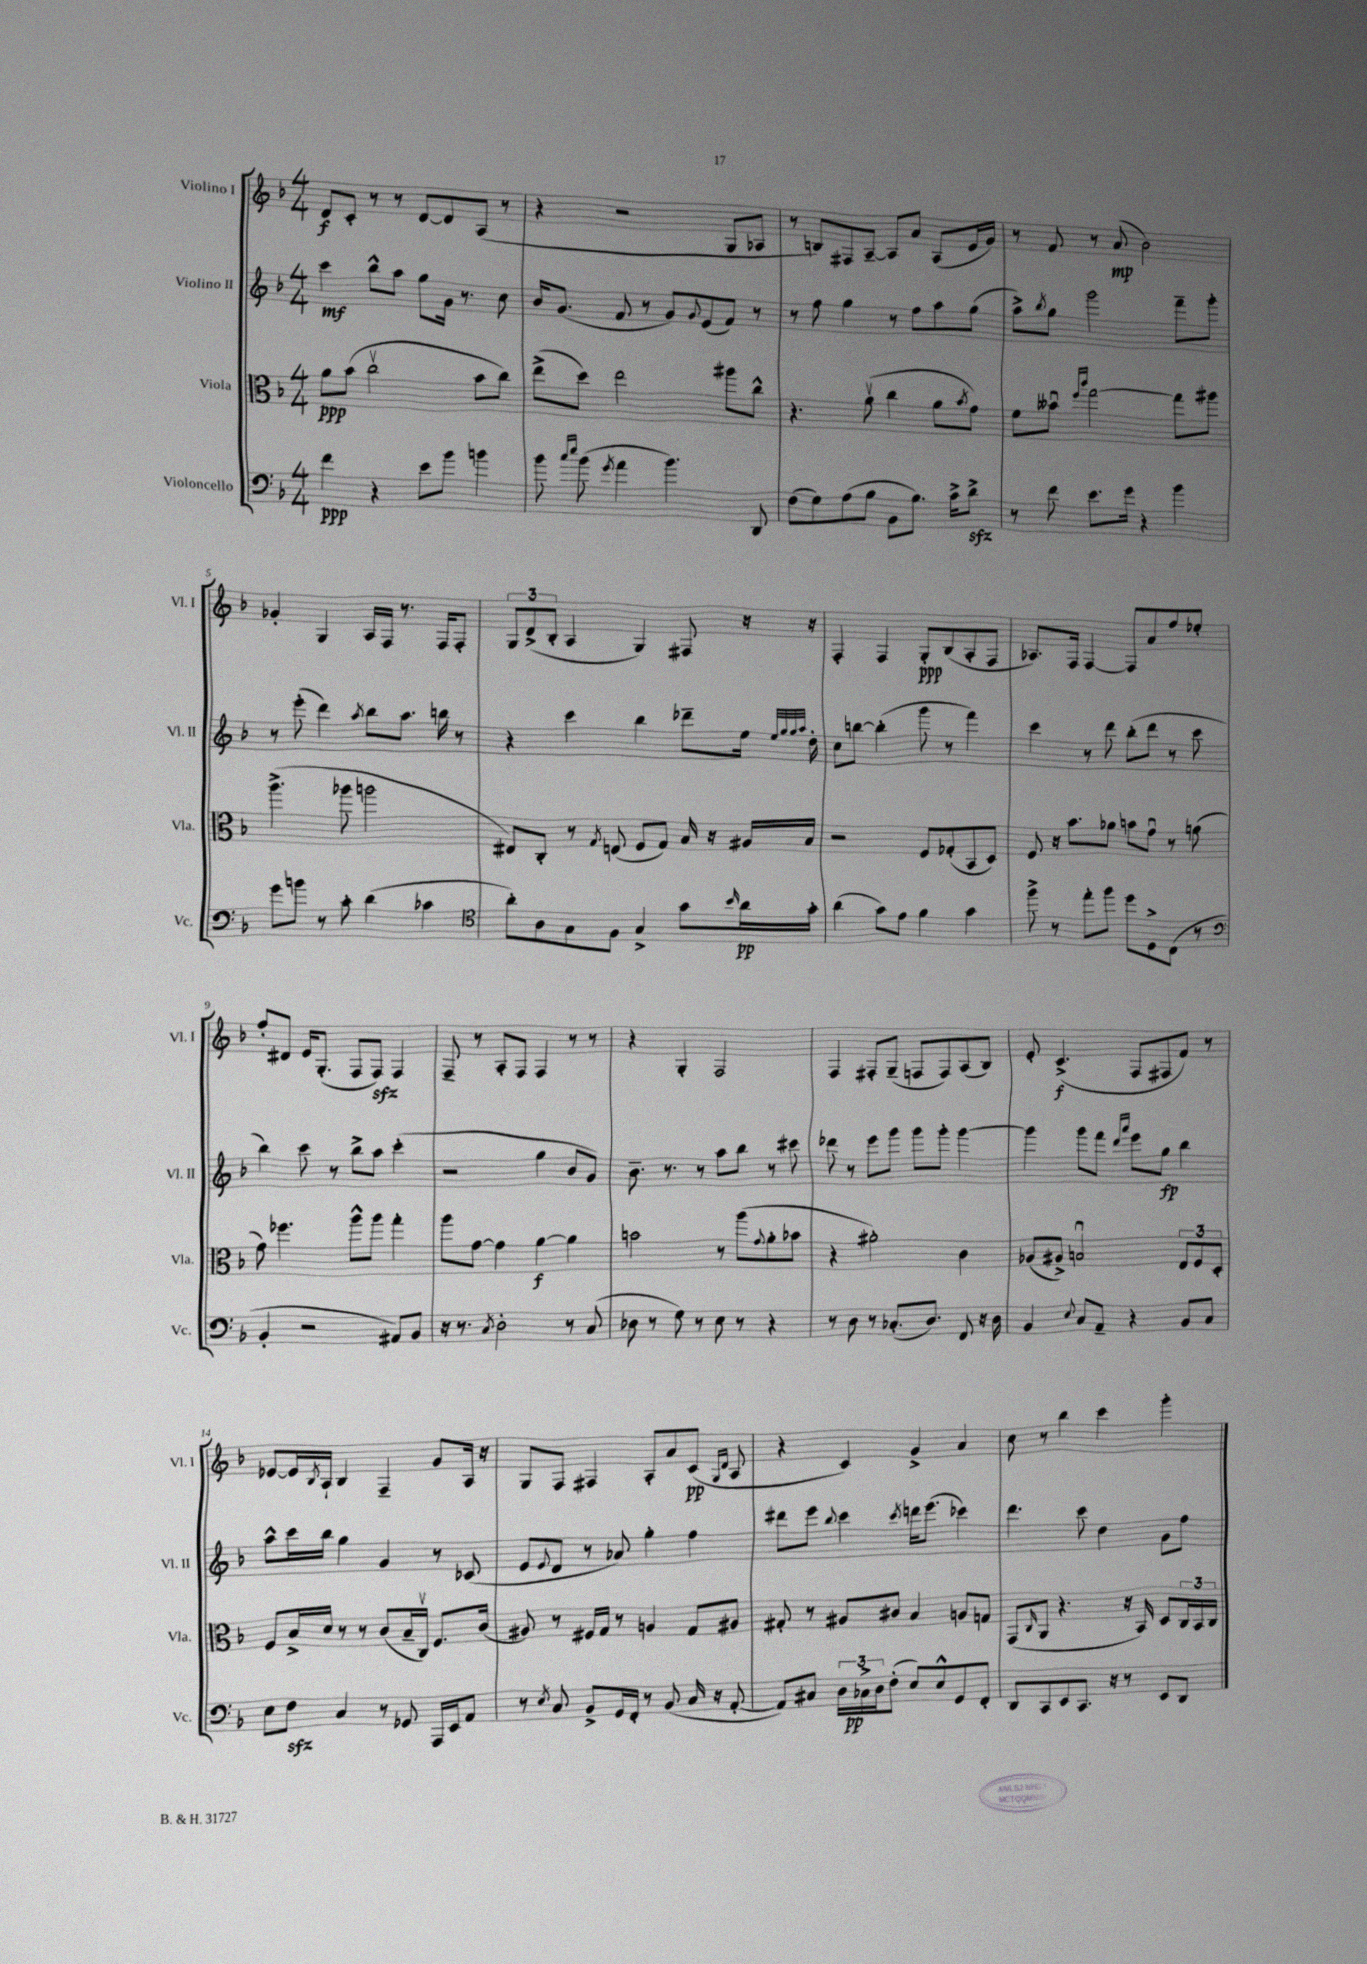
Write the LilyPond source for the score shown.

<<
\new StaffGroup <<
\new Staff = "s0" \with { instrumentName = "Violino I" shortInstrumentName = "Vl. I" } {
    \clef treble \key f \major \numericTimeSignature \time 4/4
    d'8\f c'8-. r8 r8 d'8~ d'8 a8( r8 |
    r4 r2 g8 aes8 |
    r8 b8) fis8 a8~-- a8 a'8 a8( e'16 g'16) |
    r8 f'8 r8 a'8\mp( bes'2) |
    ges'4-. g4 a16 f16 r8. f16 f8-. |
    \tuplet 3/2 { g8 d'8->( bes8-. } a4 g4) fis8 r16 r16 |
    f4-. f4 g8-.\ppp bes8( a8-. f8 |
    aes8.) f16 f4~ f8 a'8 f''8 ees''8-. |
    f''8-. dis'8 e'16 g8.-.( f8 f8\sfz) f4 |
    f8-- r8 a8-. f8 f4 r8 r8 |
    r4 g4-. f2 |
    f4 fis8-. g8--( f8 f8) a8( bes8) |
    e'8-. c'4.->\f( f8 fis8 f'8) r8 |
    ees'8~ ees'16 \acciaccatura { bes8 } a16-! bes4 f4-- g'8 a16 r16 |
    g8 f8 fis4 a8-. a'8 c'8\pp( \grace { g16 d'16 } a8 |
    r4 c'4) g'4-> a'4 |
    c''8 r8 bes''4 c'''4 g'''4-. \bar "|." |
}
\new Staff = "s1" \with { instrumentName = "Violino II" shortInstrumentName = "Vl. II" } {
    \clef treble \key f \major \numericTimeSignature \time 4/4
    c'''4\mf bes''8-^ a''8 g''8 g'16 r8. c''8 |
    bes'16 g'8.( f'8 r8 g'8) \appoggiatura { g'8 } e'8( f'8) r8 |
    r8 f''8 g''4 r8 f''8 a''8 g''8( |
    a''8->) \acciaccatura { bes''8 } g''8 g'''2 f'''8-- g'''8-. |
    r8 e'''8-.( d'''4) \acciaccatura { a''8 } bes''8 a''8. b''16 r8 |
    r4 c'''4 bes''4 des'''8-- e''16 \grace { e''32 g''32 g''32 a''32 } d''16-. |
    c''8 b''8~ b''4-.( g'''8 r8 f'''4) |
    c'''4 r8 d'''8 bes''8-.( d'''8 r8 c'''8 |
    bes''4) c'''8 r8 bes''8-> a''8 c'''4-.( |
    r2 g''4 bes'8 g'8) |
    bes'8.-- r8. r8 a''8 bes''8 r8 cis'''8 |
    des'''8 r8 e'''8 g'''8 g'''8 g'''8-. g'''4~ |
    g'''4 g'''8 f'''8 \grace { d'''16 a'''16 } e'''8 g''8\fp bes''4 |
    a''8-^ c'''16 bes''16 g''4 g'4 r8 ces'8( |
    e'8 \appoggiatura { e'8 } d'8 r8 aes'8) g''4-. f''4 |
    dis'''8 e'''8 \appoggiatura { bes''8 } c'''4 \acciaccatura { c'''8 } d'''16 e'''8.( ces'''4) |
    d'''4. c'''8 d''4 g'8 f''8 \bar "|." |
}
\new Staff = "s2" \with { instrumentName = "Viola" shortInstrumentName = "Vla." } {
    \clef alto \key f \major \numericTimeSignature \time 4/4
    a'8\ppp bes'8( c''2\upbow bes'8 c''8) |
    e''8->( d''8) e''2 ais''8 c''8-^ |
    r4. a'8\upbow( c''4 a'8 \acciaccatura { bes'8 } g'8) |
    f'8 beses'8\downbow \grace { f''16 c'''16 } g''2~ g''8 ais''8 |
    a''4.->( aes''8 a''2 |
    eis8) c8-. r8 \acciaccatura { g8 } e8( f8 g8) bes16 r16 ais16 bes16 |
    r2 f8 ges8-.( bes,8 d8) |
    f8 r16 bes'8. aes'8 b'8 g'8\downbow r8 a'8( |
    g'8) fes''4. a''8-^ a''8 g''4-. |
    a''8 g'8~ g'4 a'4~\f a'4 |
    b'2 r8 a''8( \appoggiatura { g'8 } a'8-. bes'8 |
    r4 ais'2-.) c'4 |
    aes8( ais8->) b2\downbow \tuplet 3/2 { e8 f8 d8-. } |
    f8 bes16-> d'16 r8 r8 c'8( bes16-- c16\upbow) f8. c'16( |
    ais8) r8 fis16 g16 r8 a4 g8 ais8 |
    gis8-. r8 ais8 cis'8 bes4 a8 g8 |
    g,8( \grace { c16 } a,8 r4. r16 bes,16) d8 \tuplet 3/2 { c16 bes,16 c16 } \bar "|." |
}
\new Staff = "s3" \with { instrumentName = "Violoncello" shortInstrumentName = "Vc." } {
    \clef bass \key f \major \numericTimeSignature \time 4/4
    f'4\ppp r4 e'8 bes'8 b'4 |
    bes'8 \grace { c''16 e''16 } bes'8( \acciaccatura { g'8 } a'4 bes'4.) d,8 |
    f8( g8) a8( bes8 bes,8 bes8.) c'16-> d'8->\sfz |
    r8 f'8 e'8. g'16 r4 bes'4 |
    g'8 b'8 r8 c'8-. d'4( ces'4 |
    \clef tenor a'8-.) a8 g8 f8 g4-> g'8 \grace { bes'16 } a'16\pp g'16-. |
    a'4( g'8) e'8 f'4 g'4 |
    f''8-> r8 e''8-. f''8 d''8 d8-> c8( r8 |
    \clef bass bes,4-. r2 ais,8) bes,8 |
    r16 r8. \acciaccatura { c8 } d2-. r8 c8( |
    des8 r8 g8) r8 e8 r8 r4 |
    r8 d8 r8 ces8.-.( d8.) f,8 r16 d16 |
    bes,4 \appoggiatura { e8 } c8 a,8-- r4 bes,8 c8 |
    e8 f8\sfz c4 r8 ges,8 a,,16 e,16 a,8 |
    r8 \acciaccatura { e8 } c8 bes,8-> g,16 f,16-. r8 bes,8( c16 r16 a,8~-. |
    a,8) cis8 \tuplet 3/2 { d16 ces16->\pp d16 } f8-.( e8) e8-^ g,8 f,8-. |
    d,8 c,8 e,8 c,8. r16 r8 e,8 d,8 \bar "|." |
}
>>
>>
